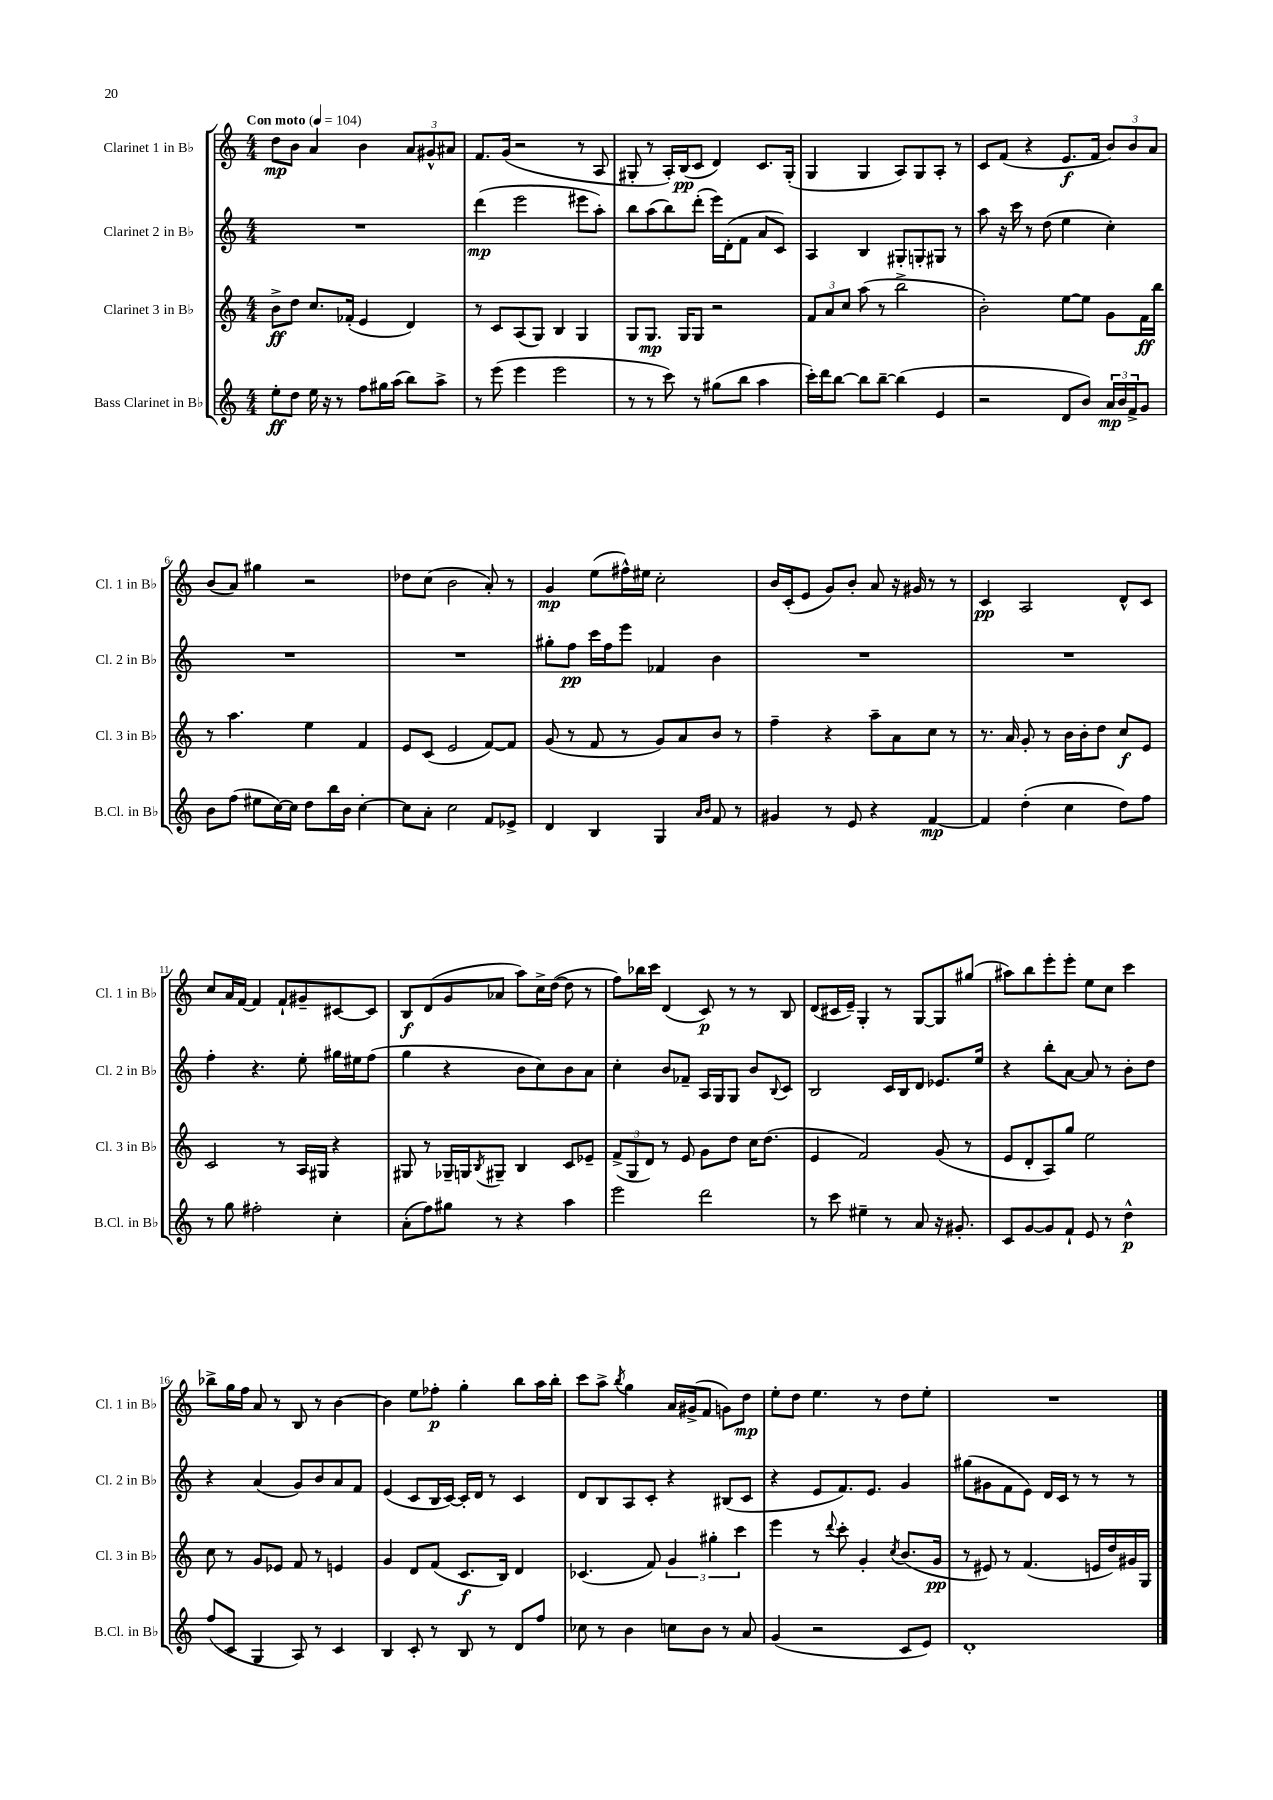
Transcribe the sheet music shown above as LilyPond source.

<<
\new StaffGroup <<
\new Staff = "s0" \with { instrumentName = "Clarinet 1 in Bb" shortInstrumentName = "Cl. 1 in Bb" } {
    \clef treble \key c \major \numericTimeSignature \time 4/4 \tempo "Con moto" 4 = 104
    d''8\mp b'8 a'4 b'4 \tuplet 3/2 { a'8 gis'8-^ ais'8 } |
    f'8. g'16( r2 r8 a8 |
    gis8-. r8 a16-.) b16\pp( c'8 d'4) c'8. gis16-.( |
    g4 g4 a8) g8 a8-. r8 |
    c'8 f'8( r4 e'8.\f f'16 \tuplet 3/2 { b'8) b'8 a'8 } |
    b'8( a'8) gis''4 r2 |
    des''8 c''8( b'2 a'8-.) r8 |
    g'4\mp e''8( fis''16-^) eis''16 c''2-. |
    b'16 c'16-.( e'8 g'8) b'8-. a'8 r16 gis'16 r8 r8 |
    c'4\pp a2 d'8-^ c'8 |
    c''8 a'16 f'16~ f'4 f'8-! gis'8-- cis'8~ cis'8 |
    b8\f d'8( g'8 aes'8 a''8) c''16-> d''16~( d''8 r8 |
    f''8) bes''16 c'''16 d'4( c'8\p) r8 r8 b8 |
    d'8( cis'16 e'16--) g4-. r8 g8~ g8 gis''8( |
    ais''8) b''8 e'''8-. e'''8-. e''8 c''8 c'''4 |
    bes''8-> g''16 f''16 a'8 r8 b8 r8 b'4~ |
    b'4 e''8 fes''8-.\p g''4-. b''8 a''16 b''16-. |
    c'''8 a''8-> \acciaccatura { b''8 } g''4 a'16 gis'16->( f'8 g'8) d''8\mp |
    e''8-. d''8 e''4. r8 d''8 e''8-. |
    R1 \bar "|." |
}
\new Staff = "s1" \with { instrumentName = "Clarinet 2 in Bb" shortInstrumentName = "Cl. 2 in Bb" } {
    \clef treble \key c \major \numericTimeSignature \time 4/4
    R1 |
    d'''4\mp( e'''2 eis'''8 a''8-.) |
    b''8 a''8( b''8) d'''8-.( e'''16) d'16-.( f'8 a'8 c'8) |
    a4 b4 gis8-. g8-. gis8 r8 |
    a''8 r16 c'''16 r8 d''8( e''4 c''4-.) |
    R1 |
    R1 |
    gis''8-. f''8\pp c'''16 f''16 e'''8 fes'4 b'4 |
    R1 |
    R1 |
    f''4-. r4. e''8-. gis''16 eis''16 f''8( |
    g''4 r4 b'8 c''8) b'8 a'8 |
    c''4-. b'8 fes'8-- a16 g16 g8 b'8 \appoggiatura { b8 } c'8 |
    b2 c'16 b16 d'8 ees'8. e''16 |
    r4 b''8-. a'8~ a'8 r8 b'8-. d''8 |
    r4 a'4( g'8) b'8 a'8 f'8 |
    e'4( c'8 b16 c'16~) c'16-. d'16 r8 c'4 |
    d'8 b8 a8 c'8-. r4 bis8( c'8 |
    r4 e'8 f'8.) e'8. g'4 |
    gis''8( gis'8 f'8 e'8) d'16 c'16 r8 r8 r8 \bar "|." |
}
\new Staff = "s2" \with { instrumentName = "Clarinet 3 in Bb" shortInstrumentName = "Cl. 3 in Bb" } {
    \clef treble \key c \major \numericTimeSignature \time 4/4
    b'8->\ff d''8 c''8. fes'16-.( e'4 d'4) |
    r8 c'8 a8( g8) b4 g4 |
    g8 g8.\mp g16 g8 r2 |
    \tuplet 3/2 { f'8 a'8 c''8 } a''8( r8 b''2-> |
    b'2-.) e''8~ e''8 g'8 f'16\ff b''16 |
    r8 a''4. e''4 f'4 |
    e'8 c'8( e'2 f'8~) f'8 |
    g'8( r8 f'8 r8 g'8) a'8 b'8 r8 |
    f''4-- r4 a''8-- a'8 c''8 r8 |
    r8. a'16 g'8-. r8 b'16 b'16-. d''8 c''8\f e'8 |
    c'2 r8 a16 gis16 r4 |
    gis8 r8 ges16-- g16 \acciaccatura { b8 } gis8-- b4 c'8 ees'8-- |
    \tuplet 3/2 { f'8->( g8 d'8) } r8 e'8 g'8 d''8 c''16 d''8.( |
    e'4 f'2) g'8( r8 |
    e'8 d'8-. a8) g''8 e''2 |
    c''8 r8 g'8 ees'8 f'8 r8 e'4 |
    g'4 d'8 f'8( c'8.\f b16) d'4 |
    ces'4.( f'8) \tuplet 3/2 { g'4 gis''4-. c'''4 } |
    e'''4 r8 \appoggiatura { d'''8 } c'''8-. g'4-. \acciaccatura { c''8 } b'8.( g'16\pp |
    r8 eis'8) r8 f'4.( e'16 d''16) gis'16 g16 \bar "|." |
}
\new Staff = "s3" \with { instrumentName = "Bass Clarinet in Bb" shortInstrumentName = "B.Cl. in Bb" } {
    \clef treble \key c \major \numericTimeSignature \time 4/4
    e''8-.\ff d''8 e''16 r16 r8 f''8 gis''16 a''16( b''8) a''8-> |
    r8 e'''8( e'''4 e'''2 |
    r8 r8 c'''8) r8 gis''8( b''8 a''4 |
    c'''16-.) d'''16 b''8~ b''8 b''8~-- b''4( e'4 |
    r2 d'8 b'8) \tuplet 3/2 { a'16\mp b'16 f'16-> } g'8 |
    b'8 f''8( eis''8 c''16~) c''16 d''8 b''16 b'16 c''4~-. |
    c''8 a'8-. c''2 f'8 ees'8-> |
    d'4 b4 g4 \grace { a'16 b'16 } f'8 r8 |
    gis'4 r8 e'8 r4 f'4~\mp |
    f'4 d''4-.( c''4 d''8) f''8 |
    r8 g''8 fis''2-. c''4-. |
    a'8-.( f''8) gis''8 r8 r4 a''4 |
    e'''2 d'''2 |
    r8 c'''8 eis''4-- r8 a'8 r16 gis'8.-. |
    c'8 g'8~ g'8 f'8-! e'8 r8 d''4-^\p |
    f''8( c'8 g4 a8) r8 c'4 |
    b4 c'8-. r8 b8 r8 d'8 f''8 |
    ces''8 r8 b'4 c''8 b'8 r8 a'8 |
    g'4( r2 c'8 e'8) |
    d'1-. \bar "|." |
}
>>
>>
